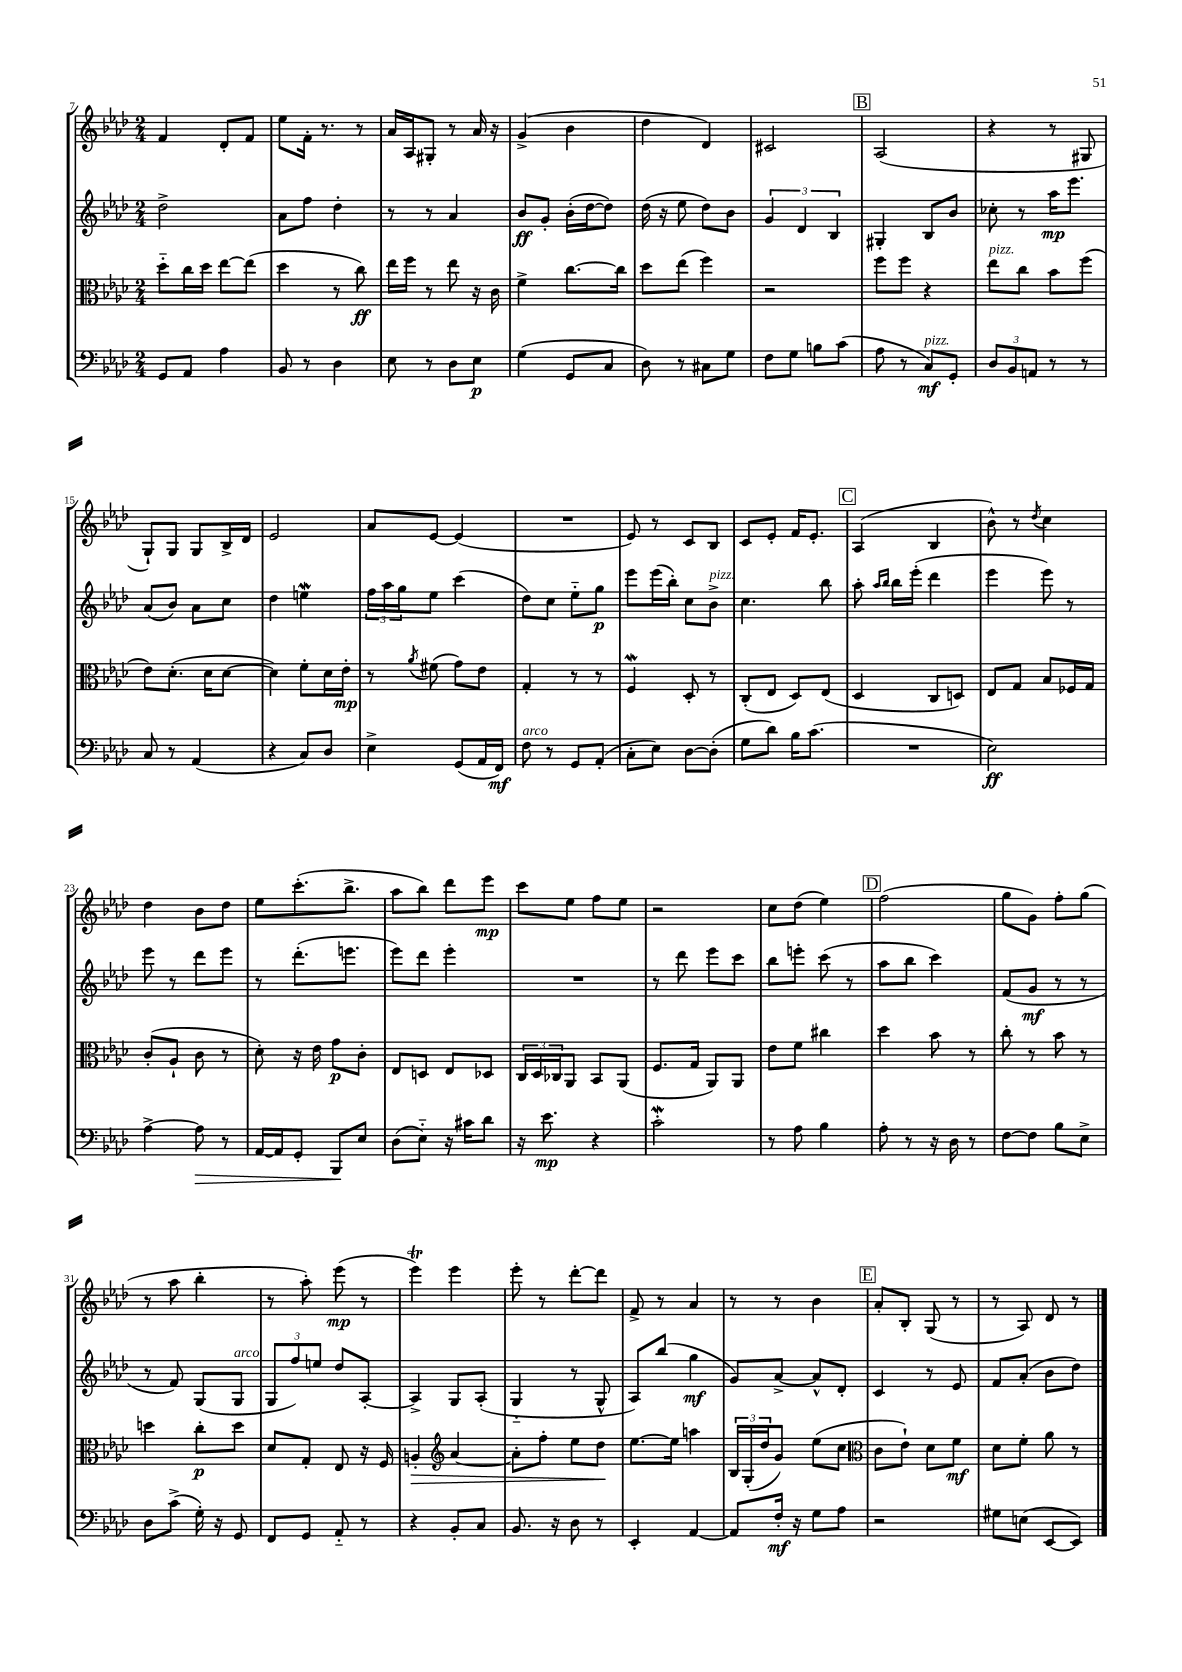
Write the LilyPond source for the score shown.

<<
\new StaffGroup <<
\new Staff = "s0" {
    \clef treble \key aes \major \numericTimeSignature \time 2/4
    f'4 des'8-. f'8 |
    ees''8 f'16-. r8. r8 |
    aes'16 aes16 gis8-. r8 aes'16 r16 |
    g'4->( bes'4 |
    des''4 des'4) |
    cis'2 |
    \mark \markup { \box "B" } aes2( |
    r4 r8 gis8 |
    g8-!) g8 g8 bes16-> des'16 |
    ees'2 |
    aes'8 ees'8~ ees'4( |
    R2 |
    ees'8) r8 c'8 bes8 |
    c'8 ees'8-. f'16 ees'8.-. |
    \mark \markup { \box "C" } aes4( bes4 |
    bes'8-^) r8 \acciaccatura { des''8 } c''4 |
    des''4 bes'8 des''8 |
    ees''8 c'''8.-.( bes''8.-> |
    aes''8 bes''8) des'''8 ees'''8\mp |
    c'''8 ees''8 f''8 ees''8 |
    r2 |
    c''8 des''8( ees''4) |
    \mark \markup { \box "D" } f''2( |
    g''8 g'8) f''8-. g''8( |
    r8 aes''8 bes''4-. |
    r8 aes''8-.) ees'''8\mp( r8 |
    ees'''4\trill) ees'''4 |
    ees'''8-. r8 des'''8~-. des'''8 |
    f'8-> r8 aes'4 |
    r8 r8 bes'4 |
    \mark \markup { \box "E" } aes'8-. bes8-. g8( r8 |
    r8 aes8) des'8 r8 \bar "|." |
}
\new Staff = "s1" {
    \clef treble \key aes \major \numericTimeSignature \time 2/4
    des''2-> |
    aes'8 f''8 des''4-. |
    r8 r8 aes'4 |
    bes'8\ff g'8-. bes'16-.( des''16~ des''8) |
    des''16( r16 ees''8 des''8) bes'8 |
    \tuplet 3/2 { g'4 des'4 bes4 } |
    \mark \markup { \box "B" } gis4-. bes8 bes'8 |
    ces''8-. r8 aes''16\mp ees'''8. |
    aes'8( bes'8) aes'8 c''8 |
    des''4 e''4\mordent |
    \tuplet 3/2 { f''16 aes''16 g''16 } ees''8 c'''4( |
    des''8) c''8 ees''8-_ g''8\p |
    ees'''8 ees'''16( bes''16-.) c''8 bes'8->^\markup { \italic "pizz." } |
    c''4. bes''8 |
    \mark \markup { \box "C" } aes''8-. \grace { aes''16 bes''16 } bes''16 ees'''16-.( des'''4 |
    ees'''4 ees'''8) r8 |
    ees'''8 r8 des'''8 ees'''8 |
    r8 des'''8.-.( e'''8. |
    ees'''8) des'''8 ees'''4-. |
    R2 |
    r8 des'''8 ees'''8 c'''8 |
    bes''8 e'''8-. c'''8( r8 |
    \mark \markup { \box "D" } aes''8 bes''8 c'''4) |
    f'8( g'8\mf r8 r8 |
    r8 f'8) g8( g8^\markup { \italic "arco" } |
    \tuplet 3/2 { g8 f''8) e''8 } des''8 aes8~-. |
    aes4-> g8 aes8-.( |
    g4-_ r8 g8-^ |
    aes8) bes''8( g''4\mf |
    g'8) aes'8~-> aes'8-^ des'8-. |
    \mark \markup { \box "E" } c'4 r8 ees'8 |
    f'8 aes'8-.( bes'8 des''8) \bar "|." |
}
\new Staff = "s2" {
    \clef alto \key aes \major \numericTimeSignature \time 2/4
    des''8-_ c''16 des''16 ees''8~ ees''8( |
    des''4 r8 c''8\ff) |
    ees''16 f''16 r8 ees''8 r16 c'16 |
    f'4-> c''8.~ c''16 |
    des''8 ees''8( f''4) |
    r2 |
    \mark \markup { \box "B" } f''8 f''8 r4 |
    ees''8^\markup { \italic "pizz." } c''8 bes'8 f''8( |
    ees'8) des'8.-.( des'16 des'8~ |
    des'4) f'8-. des'16 ees'16-.\mp |
    r8 \acciaccatura { aes'8 } fis'8( g'8) ees'8 |
    g4-. r8 r8 |
    f4\mordent des8-. r8 |
    c8-.( ees8 des8) ees8( |
    \mark \markup { \box "C" } des4 c8 d8) |
    ees8 g8 bes8 fes16 g16 |
    c'8-.( aes8-! c'8 r8 |
    des'8-.) r16 ees'16 g'8\p c'8-. |
    ees8 d8 ees8 des8 |
    \tuplet 3/2 { c16 des16 ces16 } aes,8 bes,8 aes,8( |
    f8. g16 aes,8) aes,8 |
    ees'8 f'8 cis''4 |
    \mark \markup { \box "D" } des''4 bes'8 r8 |
    c''8-. r8 bes'8 r8 |
    d''4 c''8-.\p d''8 |
    des'8 g8-. ees8 r16 f16 |
    a4-.\> \clef treble aes'4~ |
    aes'8-. f''8-. ees''8 des''8\! |
    ees''8.~ ees''16 a''4 |
    \tuplet 3/2 { bes16 g16-.( des''16 } g'8) ees''8( c''8 |
    \mark \markup { \box "E" } \clef alto c'8 ees'8-!) des'8 f'8\mf |
    des'8 f'8-. aes'8 r8 \bar "|." |
}
\new Staff = "s3" {
    \clef bass \key aes \major \numericTimeSignature \time 2/4
    g,8 aes,8 aes4 |
    bes,8 r8 des4 |
    ees8 r8 des8 ees8\p |
    g4( g,8 c8 |
    des8) r8 cis8 g8 |
    f8 g8 b8 c'8( |
    \mark \markup { \box "B" } aes8 r8 c8\mf^\markup { \italic "pizz." }) g,8-. |
    \tuplet 3/2 { des8 bes,8 a,8 } r8 r8 |
    c8 r8 aes,4( |
    r4 c8) des8 |
    ees4-> g,8( aes,16 f,16\mf) |
    f8^\markup { \italic "arco" } r8 g,8 aes,8-.( |
    c8-. ees8) des8~ des8-.( |
    g8 des'8) bes16 c'8.( |
    \mark \markup { \box "C" } R2 |
    ees2\ff) |
    aes4~-> aes8\> r8 |
    aes,16~ aes,16 g,8-. bes,,8\! ees8 |
    des8( ees8-_) r16 cis'16 des'8 |
    r16 ees'8.\mp r4 |
    c'2-.\mordent |
    r8 aes8 bes4 |
    \mark \markup { \box "D" } aes8-. r8 r16 des16 r8 |
    f8~ f8 bes8 ees8-> |
    des8 c'8->( g16-.) r16 g,8 |
    f,8 g,8 aes,8-_ r8 |
    r4 bes,8-. c8 |
    bes,8. r16 des8 r8 |
    ees,4-. aes,4~ |
    aes,8 f16-.\mf r16 g8 aes8 |
    \mark \markup { \box "E" } r2 |
    gis8 e8( ees,8~ ees,8) \bar "|." |
}
>>
>>
\layout { \context { \Score currentBarNumber = #7 } }
